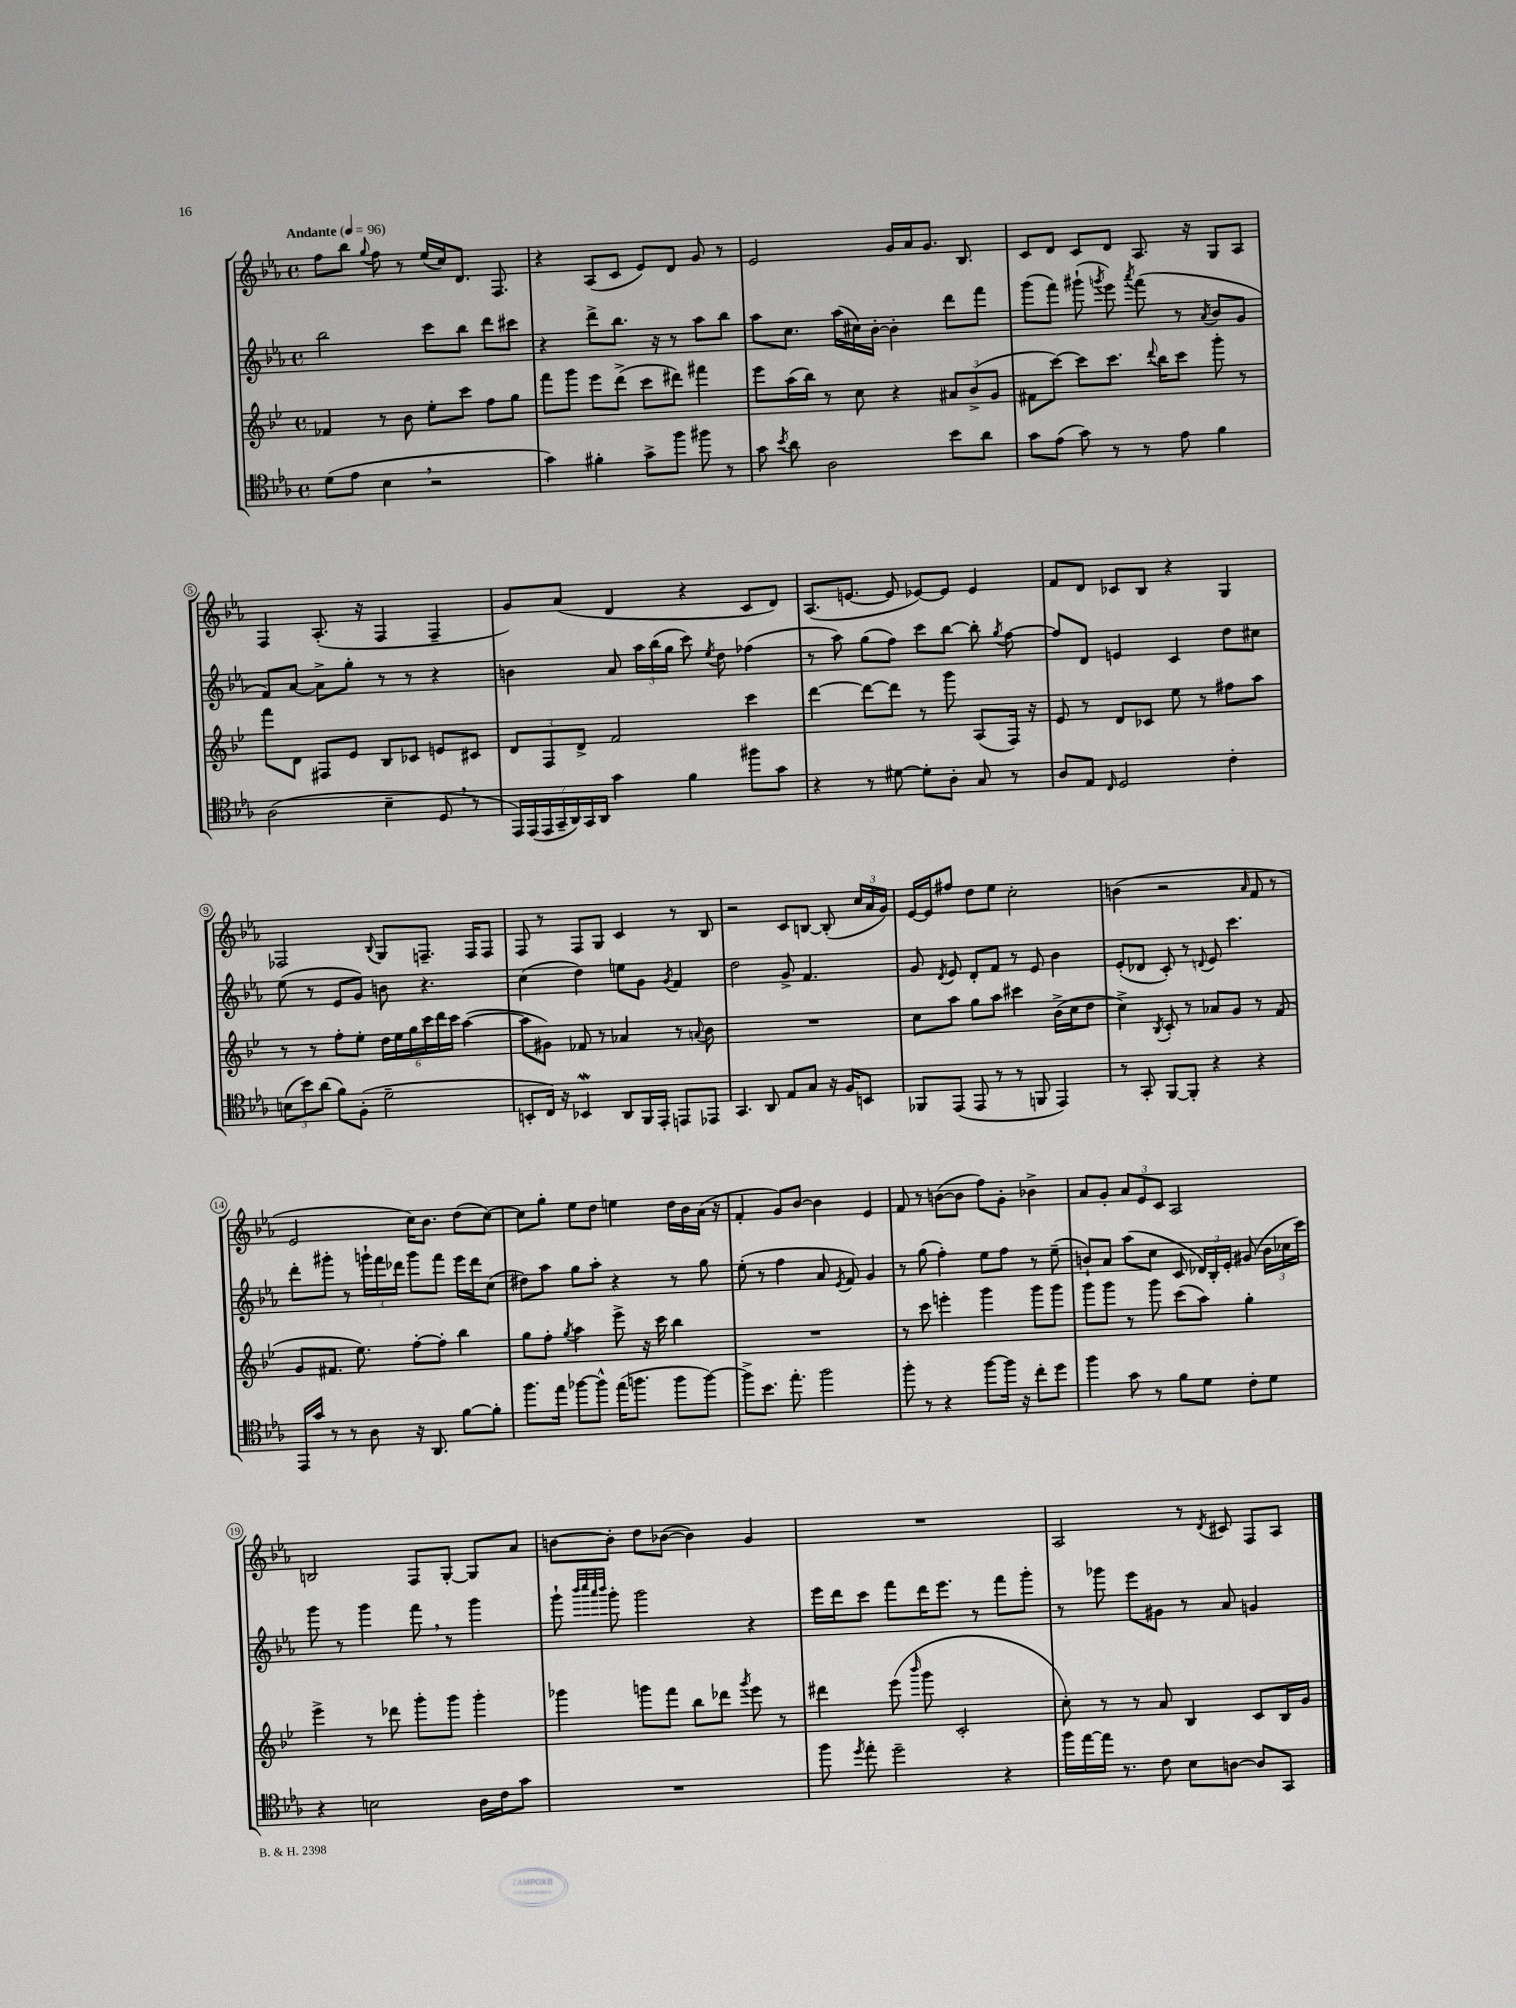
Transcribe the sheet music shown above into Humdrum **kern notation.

**kern	**kern	**kern	**kern
*staff4	*staff3	*staff2	*staff1
*clefC4	*clefG2	*clefG2	*clefG2
*k[b-e-a-]	*k[b-e-]	*k[b-e-a-]	*k[b-e-a-]
*M4/4	*M4/4	*M4/4	*M4/4
*met(c)	*met(c)	*met(c)	*met(c)
*MM96	*MM96	*MM96	*MM96
(8d\L	4f-/	2bb-\	8ff\L
8e-\J	.	.	8bb-\J
.	.	.	8qqgg/
4B-\	8r	.	8ff\
.	8b-\	.	8r
2r	8ee-'\L	8ccc\L	(16ee-/LL
.	.	.	16cc/J)
.	8ccc\J	8bb-\J	8.d/J
.	8ff\L	8ddd\L	.
.	.	.	8.F/
.	8gg\J	8ccc#\J	.
=	=	=	=
4g\)	8fff\L	4r	4r
.	8ggg\J	.	.
4f#'\	8eee-\L	8ddd^\L	(8A-/L
.	(8ddd^\J	8.bb-\J	8c/J
8g^\L	8ccc\L	.	8e-/L)
.	.	16r	.
8ff\J	8ddd#\J)	8r	8d/J
8ff#\	4fff#\	8aa-\L	8g/
8r	.	8bb-\J	8r
=	=	=	=
8g\	8eee-\L	8aa-\L	2e-/
8qb-/	.	.	.
8a-\	(16aa\L	8.cc\J	.
.	16bb-\JJ)	.	.
2A-\	8r	.	.
.	.	(16aa-\LL	.
.	8cc\	16cc#\)	.
.	.	[16b-'\JJ	.
.	4r	4b-'\]	16g/LL
.	.	.	16a-/J
.	.	.	8.g/J
8b-\L	12a#/L	8ddd\L	.
.	.	.	8.B-/
.	(12b-^/	.	.
8a-\J	.	8fff\J	.
.	12g/J	.	.
=	=	=	=
8g\L	8f#\L	(8ggg\L	8c/L
(8e-\J	[8ccc\J)	8fff\J)	8d/J
8g\)	8ccc\]L	(8ggg#`\	8c/L
.	.	8qggg/	.
8r	8.ccc\J	8eee-\)	8d/J
.	.	8qaaa-/	.
8r	.	(8fff\	8.A-/
.	8qqddd/	.	.
.	16bb-\LK	.	.
8e-\	8ccc\J	8r	.
.	.	.	16r
.	.	8qa-/	.
4f\	8ggg'\	8b-/L	8G/L
.	8r	8g/J	8A-/J
=	=	=	=
(2A-\	8fff\L	8f/L)	4F/
.	8d\J	[8a-/J	.
.	8F#/L	8a-^\]L	(8.A-'/
.	8e-/J	8gg'\J	.
.	.	.	16r
4B-~\	8B-/L	8r	4F/
.	8c-/J	8r	.
8D/	8e/L	4r	4F~/
8r	8c#/J	.	.
=	=	=	=
28EE-/LL)	12d/L	4b\	8g/L)
(28EE-/	.	.	.
28EE-/	.	.	.
.	12F/	.	.
28GG~/	.	.	.
.	.	.	(8a-/J
28AA-/)	.	.	.
.	12d^/J	.	.
28GG/	.	.	.
28AA-/JJ	.	.	.
4g\	2f/	8a-/	4d/
.	.	24aa-\LL	.
.	.	(24bb-\	.
.	.	24gg\JJ	.
4f\	.	8ccc\)	4r
.	.	8qee-/	.
.	.	8dd\	.
8ff#\L	4ccc\	(4ff-\	8c/L
8g\J	.	.	8d/J)
=	=	=	=
4r	[4ddd\	8r	(8.A-/L
.	.	8aa-\)	.
.	.	.	[8.e/J
8r	8ddd\_L	(8gg\L	.
[8d#\	8ddd\]J	8ff\J)	8e/]
8d#'\]L	8r	8ccc\L	[8e-/L)
8A-'\J	8ggg\	[8bb-\J	8e-/]J
8G/	(8A/L	8bb-'\]	4e-/
.	.	8qgg/	.
8r	16F/Jk)	[8ff\	.
.	16r	.	.
=	=	=	=
8A-/L	8e-/	8ff/]L	8f/L
8E-/J	8r	8d/J	8d/J
16qqC/	.	.	.
2D/	8d/L	4e/	8c-/L
.	8c-/J	.	8B-/J
.	8ee-\	4c/	4r
.	8r	.	.
4c'\	8ff#\L	8dd\L	4G/
.	8aa\J	8cc#\J	.
=	=	=	=
(12B\L	8r	(8ee-\	2F-/
12b-\)	.	.	.
.	8r	8r	.
(12a-\J	.	.	.
8f\L)	8ff'\L	8e-/L	.
(8F'\J	8ee-'\J	8g/J)	.
.	.	.	8qqB-/
2d~\	24dd\LL	8b\	8G/L
.	24ee-\	.	.
.	24gg\	.	.
.	24ccc\	4.r	8.F~/J
.	24ddd\	.	.
.	24ccc\JJ	.	.
.	([4aa\	.	.
.	.	.	16F/LK
.	.	.	8F/J
=	=	=	=
8BB'/L	8aa\]L	(4cc\	8F/
16C/Jk)	8g#\J)	.	8r
16r	.	.	.
4BB-/	8f-/	4dd\)	8F/L
.	8r	.	8G/J
8AA-/L	4a-/	8ee\L	4c/
16FF/L	.	8g\J	.
16EE-'/JJ	.	.	.
.	.	8qg/	.
8EE/L	8r	4f/	8r
.	8qqa/	.	.
8EE-/J	8b-\	.	8B-/
=	=	=	=
4.GG/	1r	2dd\	2r
8AA-/	.	.	.
8E-/L	.	8g^/	8c/L
8G/J	.	4.f/	[8B/J
16r	.	.	(8B'/]
16F/LK	.	.	.
8BB/J	.	.	24cc/LL
.	.	.	24a-/
.	.	.	24g/JJ)
=	=	=	=
8FF-/L	8cc\L	8g/	[16e-/LL
.	.	.	16e-/]J
.	.	8qd/	.
(8EE-/J	8aa\J	8e-/	8ff#/J
8EE-/	8gg\L	8d'/L	8dd\L
8r	8aa\J	8f/J	8ee-\J
8r	4ccc#\	8r	2cc'\
8FF/	.	8e-/	.
4EE-/)	(16b-^\LL	4b-\	.
.	16cc\J	.	.
.	8dd\J	.	.
=	=	=	=
8r	4cc^\)	(8e-'/L	(4b\
8GG'/	.	8d-/J	.
.	8qB-/	.	.
[8FF/L	8c'/	8c'/)	2r
8FF'/]J	8r	8r	.
.	.	8qqd/	.
4r	8a-/L	8e-/	.
.	8g/J	4.ccc\	.
.	.	.	16qqa-/
4r	8r	.	8f/
.	(8f/	.	8r
=	=	=	=
16EE-/LL	8g/L	8ddd'\L	2e-/
16g/JJ	.	.	.
8r	8.f#/J	8ggg#'\J	.
8r	.	8r	.
.	8.ee-\)	.	.
8A-\	.	24ggg`\LL	.
.	.	24fff\	.
.	.	24ddd-\JJ	.
16r	[8ff'\L	8ggg\L	16cc\LK)
8.AA-/	.	.	8.b-\J
.	8ff'\]J	8fff\J	.
[8f\L	4bb-\	16eee-\LL	(8dd\L
.	.	16ddd-\J	.
8f'\]J	.	(8cc\J	[8cc\J)
=	=	=	=
8.ff\L	8gg\L	8dd#\L)	8cc\]L
.	8ff'\J	8aa-\J	8gg'\J
16ee-\Jk	.	.	.
.	8qgg/	.	.
[8ff-\L	4aa\	8gg\L	8ee-\L
8ff-^^\]J	.	8aa-'\J	8dd\J
(16ee-\LK	8eee-^\	4r	4ee\
8.ff\J	.	.	.
.	16r	.	.
.	16ccc\	.	.
8ff\L	4bb-\	8r	16dd\LL
.	.	.	16b-\
[8ff\J)	.	8gg\	(16a-\JJ
.	.	.	16r
=	=	=	=
8ff^\]L	1r	(8ee-'\	4f'/
8.b-\J	.	8r	.
.	.	4ff\	8g/L)
8.ee-'\	.	.	.
.	.	.	[8b-/J
2ff\	.	8a-/	4b-\]
.	.	8qe-/	.
.	.	8f/)	.
.	.	4g/	4e-/
=	=	=	=
8ff'\	8r	8r	8f/
8r	8ccc\	(8gg\	8r
4r	4eee'\	4ff'\)	([8b\L
.	.	.	8b\]J
[8ff\L	4ggg\	8ee-\L	8ff\L)
16ff\]Jk	.	8ff\J	8g'\J
16r	.	.	.
8cc'\L	8ggg\L	8r	4b-^\
8dd\J	8ggg\J	(8ee-~\	.
=	=	=	=
4ff\	8ggg\L	8b`/L)	8a-/L
.	8ggg\J	8a-/J	8g'/J
8g\	8r	(8aa-\L	12a-/L
.	.	.	12e-/
8r	8ggg\	8cc\J	.
.	.	.	12c/J
8f\L	(8ccc\L	8c/	2A-/
8d\J	8aa\J)	24d-/LL)	.
.	.	24B-'/	.
.	.	24e-'/JJ	.
8c'\L	4gg'\	(8g#/	.
8d\J	.	24b\LL	.
.	.	24cc-\	.
.	.	24ccc\JJ)	.
=	=	=	=
4r	4eee-^\	8ggg\	2B/
.	.	8r	.
2B\	8r	4ggg\	.
.	8ddd-\	.	.
.	8ggg'\L	8fff\	8F/L
.	8ggg\J	8r	[8G'/J
16A-\LL	4ggg'\	4ggg\	8G/]L
16c\J	.	.	.
8g\J	.	.	8a-/J
=	=	=	=
1r	4ggg-\	8ggg`\	[8b\L
.	.	32qqbbb-/LLL	.
.	.	32qqcccc/	.
.	.	32qqaaa-/	.
.	.	32qqbbb-/JJJ	.
.	.	8ggg'\	8b'\]J
.	8ggg\L	2ggg\	8dd\L
.	8fff\J	.	([8b-\J
.	8bb-\L	.	4b-\])
.	8ddd-\J	.	.
.	8qggg/	.	.
.	8eee-\	4r	4g/
.	8r	.	.
=	=	=	=
8ff\	4ddd#\	16eee-\LL	1r
.	.	16ddd\J	.
8qdd/	.	.	.
8ee-'\	.	8ccc\J	.
2dd~\	(8eee-\	8fff\L	.
.	16qqbbb-/	.	.
.	8ggg\	16ddd\K	.
.	.	8.eee-\J	.
.	2c'/	.	.
.	.	8r	.
4r	.	8fff\L	.
.	.	8ggg'\J	.
=	=	=	=
16ff\LL	8cc'\)	8r	2A-/
[16ee-\	.	.	.
16ee-\]JJ	8r	8ggg-\	.
8.r	.	.	.
.	8r	8eee-\L	.
8c\	8a/	8g#\J	.
8B-\L	4B-/	8r	8r
.	.	.	8qd/
[8A\J	.	8a-/	8c#/
8A/]L	8c/L	4g/	8F/L
8GG/J	16B-/L	.	8A-/J
.	16g/JJ	.	.
==	==	==	==
*-	*-	*-	*-
